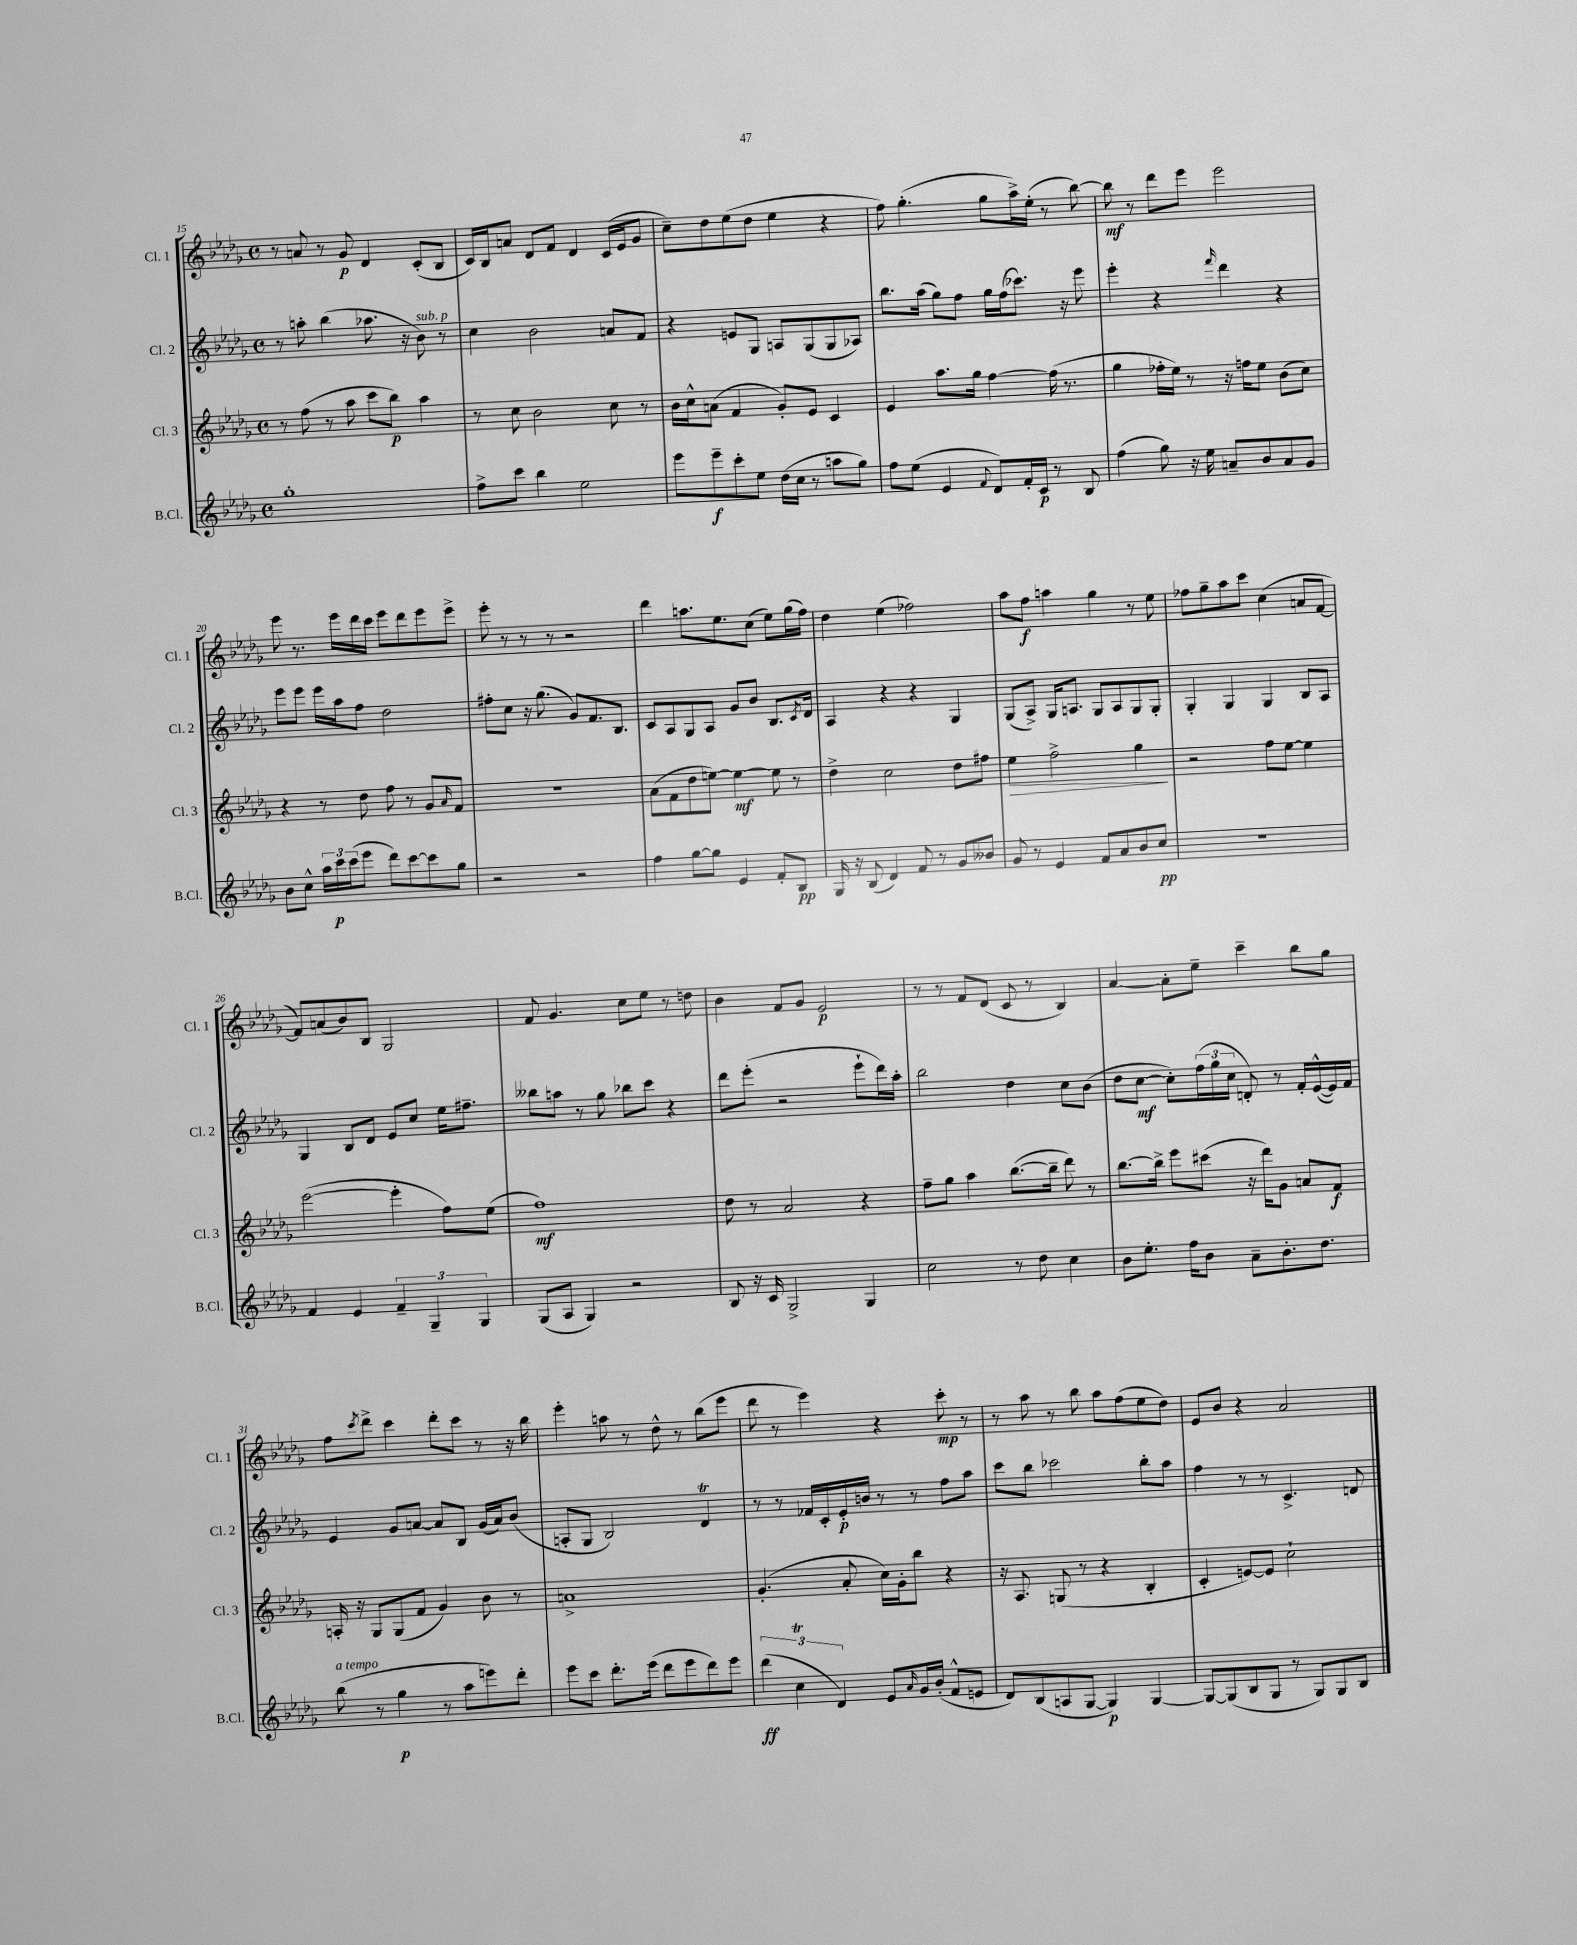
<<
\new StaffGroup <<
\new Staff = "s0" \with { instrumentName = "Cl. 1" shortInstrumentName = "Cl. 1" } {
    \clef treble \key des \major \defaultTimeSignature \time 4/4
    r8 a'8 r8 ges'8\p des'4 c'8-.( bes8 |
    c'16) bes16 a'8 des'8 f'8 des'4 c'16( ees'16 ges'8 |
    c''8--) des''8 ees''8( des''8 ees''4 r4 |
    f''8) ges''4.-.( ges''8 aes''16->) ees''16-.( r8 bes''8~) |
    bes''8\mf r8 des'''8 ees'''8 ees'''2 |
    ees'''8 r8. ees'''16 des'''16 c'''16 ees'''8 des'''8 ees'''8 ees'''8-> |
    ees'''8-. r8 r8 r8 r2 |
    des'''4 a''8. ees''8. c''8( ees''8) ges''16( f''16) |
    des''4 ees''4( fes''2) |
    aes''8 f''8\f a''4 ges''4 r8 ees''8 |
    fes''8 ges''8-- aes''8 c'''8 c''4( a'8 f'8~ |
    f'8) a'8( bes'8) bes8 ges2 |
    f'8 ges'4. c''8 ees''8 r8 d''8 |
    bes'4 f'8 ges'8 ees'2\p |
    r8 r8 f'8 des'8( c'8 r8 bes4) |
    aes'4~ aes'8-. ees''8-- c'''4-- bes''8 ges''8 |
    f''8 \acciaccatura { c'''8 } des'''8-> c'''4 des'''8-. c'''8 r8 r16 bes''16 |
    ees'''4-. a''8 r8 des''8-^ r8 bes''8( ees'''8 |
    des'''8 r8 ees'''4) r4 c'''8-.\mp r8 |
    r8 aes''8 r8 bes''8 aes''8 f''8( ees''8 des''8) |
    ees'8 bes'8 r4 aes'2 \bar "|." |
}
\new Staff = "s1" \with { instrumentName = "Cl. 2" shortInstrumentName = "Cl. 2" } {
    \clef treble \key des \major \defaultTimeSignature \time 4/4
    r8 a''8-. bes''4( aes''8. r16 bes'8^\markup { \italic "sub. p" }) r8 |
    c''4 bes'2 a'8 f'8 |
    r4 e'8 ges8 a8 ges8( ges8 aes8) |
    bes''8. aes''16( ges''8) f''8 ges''16 f''16( ces'''8.) r16 ees'''8 |
    ees'''4-. r4 \grace { f'''16 } des'''4 r4 |
    ees'''8 ees'''8 ees'''16 aes''16 f''8 des''2 |
    fis''8-. c''8 r16 ges''8.( ges'8) f'8. bes8. |
    c'8 aes8 ges8 aes8 ges'8 bes'8 bes8. \acciaccatura { c'8 } des'16 |
    aes4 r4 r4 ges4 |
    ges8( aes8->) ges16 a8. ges8 a8 ges8 ges8-. |
    ges4-. ges4 ges4 bes8 aes8 |
    ges4 bes8 des'8 ees'8 c''8 ees''16 fis''8.-- |
    beses''8 a''8 r8 ges''8 bes''8 c'''8 r4 |
    des'''8 ees'''8-.( r2 ees'''8-! des'''16) aes''16-. |
    bes''2 des''4 c''8 bes'8( |
    des''8 c''8~\mf c''8-.) \tuplet 3/2 { f''16( ges''16 c''16 } d'8-.) r8 f'16-. ees'16~-^( ees'16) f'16 |
    ees'4 ges'8 a'8~ a'8 bes8 ges'16( a'16) bes'8( |
    a8-. ges8 bes2) des'4\trill |
    r8 r8 fes'16 c'16-. ees'16-.\p b'16 r8 r8 f''8 aes''8 |
    c'''8 bes''8 ces'''2 bes''8-. aes''8 |
    f''4 r8 r8 c'4.-> d'8 \bar "|." |
}
\new Staff = "s2" \with { instrumentName = "Cl. 3" shortInstrumentName = "Cl. 3" } {
    \clef treble \key des \major \defaultTimeSignature \time 4/4
    r8 f''8( r8 aes''8 c'''8 bes''8\p) aes''4 |
    r8 c''8 bes'2 c''8 r8 |
    bes'16 c''16-^ a'8( f'4 ges'8-.) ees'8 c'4 |
    ees'4 aes''8. ges''16 f''4~ f''16( r8. |
    ges''4 fes''16-. ees''16) r8 r16 f''16 ees''8 bes'8( c''8) |
    r4 r8 des''8 f''8 r8 ges'8 \grace { aes'16 } f'8 |
    R1 |
    aes'8( f'8 des''8 e''8~) e''4~\mf e''8 r8 |
    des''4-> c''2 des''8 fis''8 |
    ees''4\> f''2-> ges''4\! |
    r2 f''8 ees''8~ ees''4 |
    ees'''2~( ees'''4-. f''8) ees''8( |
    f''1\mf) |
    des''8 r8 aes'2 r4 |
    f''8-- ges''8 aes''4 bes''8.~( bes''16-- des'''8) r8 |
    bes''8.~ bes''16-> ees'''8 cis'''8( r16 des'''16) ges'8 a'8 f'8\f |
    a16-. r16 ges8 ges8( f'8 ges'4) bes'8 r8 |
    a'1-> |
    ges'4.-.( aes'8-. c''16) ges'16-. bes''8 r4 |
    r16 aes8. g8( r8 r4 bes4-. |
    c'4-. e'8~) e'8 c''2-! \bar "|." |
}
\new Staff = "s3" \with { instrumentName = "B.Cl." shortInstrumentName = "B.Cl." } {
    \clef treble \key des \major \defaultTimeSignature \time 4/4
    ges''1-. |
    f''8-> c'''8 bes''4 ees''2 |
    ees'''8 ees'''8--\f c'''8-. ees''8 des''16( c''16 r8 a''8 ges''8) |
    f''8 ees''8( ees'4 \appoggiatura { f'8 } des'8) f'16-. c'16\p r8 bes8 |
    f''4( ges''8) r16 ees''16 a'8-- bes'8 a'8 ges'8 |
    bes'8 c''8-^ \tuplet 3/2 { aes''16 c'''16\p c'''16( } ees'''8 des'''8) c'''8~ c'''8 ges''8 |
    r2 r2 |
    f''4 ges''8~ ges''8 ees'4 f'8-. bes8\pp |
    ges16 r16 bes8( des'4) f'8 r8 ges'8 beses'8 |
    ges'8 r8 ees'4 f'8 aes'8 bes'8 c''8\pp |
    r1 |
    f'4 ees'4 \tuplet 3/2 { f'4-- ges4-- ges4 } |
    ges8( aes8 ges4) r2 |
    bes8 r16 c'16 ges2-> ges4 |
    c''2 r8 des''8 c''4 |
    bes'8 ees''8.-. f''16 bes'8 aes'8-- bes'8.-. des''8. |
    bes''8^\markup { \italic "a tempo" }( r8 ges''4\p r8 aes''8 e'''8) des'''8-. |
    ees'''8 c'''8 des'''8.-. ees'''16( des'''8 ees'''8 des'''8) ees'''8 |
    \tuplet 3/2 { des'''4\ff( c''4\trill des'4) } ees'8 \grace { aes'16 } ges'16 bes'16-.( f'8-^ e'8 |
    des'8) bes8( a8 ges8~ ges4\p) ges4~ |
    ges8~ ges8( bes8 ges8 r8 ges8) ges8 bes8 \bar "|." |
}
>>
>>
\layout { \context { \Score currentBarNumber = #15 } }
